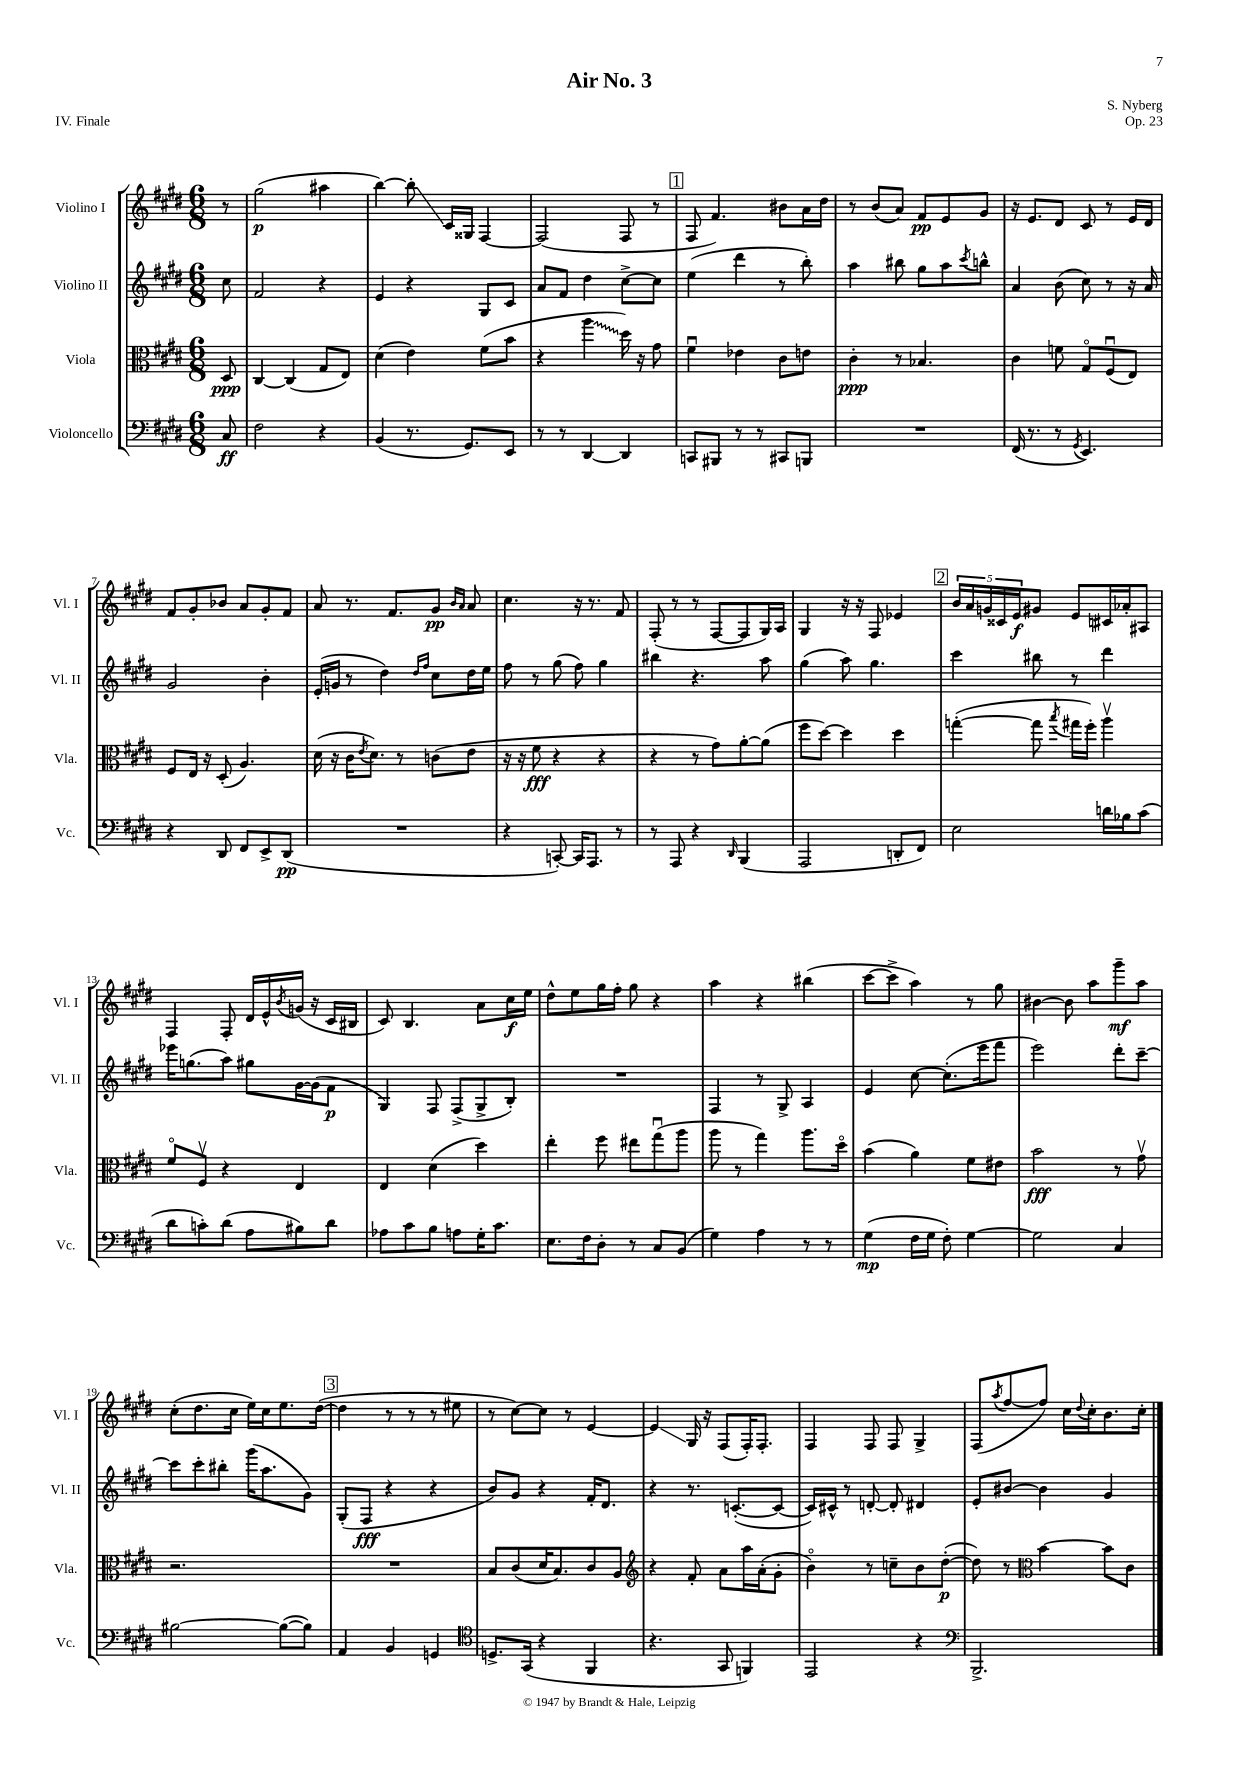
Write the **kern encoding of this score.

**kern	**kern	**kern	**kern
*staff4	*staff3	*staff2	*staff1
*clefF4	*clefC3	*clefG2	*clefG2
*k[f#c#g#d#]	*k[f#c#g#d#]	*k[f#c#g#d#]	*k[f#c#g#d#]
*M6/8	*M6/8	*M6/8	*M6/8
8C#	8D#	8cc#	8r
=	=	=	=
2F#	[4C#	2f#	(2gg#
.	(4C#]	.	.
4r	8G#	4r	4aa#
.	8E)	.	.
=	=	=	=
(4BB	(4d#	4e	[4bb)
8.r	4e)	4r	8bb']
.	.	.	16c#
8.GG#)	.	.	16G##
.	(8f#	8G#	[4F#
8EE	8b	8c#	.
=	=	=	=
8r	4r	8a	(2F#]
8r	.	8f#	.
[4DD#	4aa	4dd#	.
4DD#]	16dd#)	[8cc#^	8F#
.	16r	.	.
.	8g#	8cc#]	8r
=	=	=	=
8CC	4f#u	(4ee	8F#
8BBB#	.	.	4.f#)
8r	4e-	4ddd#	.
8r	.	.	.
8CC#	8c#	8r	8b#
8BBB	8e	8bb')	16a
.	.	.	16dd#
=	=	=	=
2.r	4c#'	4aa	8r
.	.	.	(8b
.	8r	8bb#	8a)
.	4.B-	8gg#	8f#
.	.	8aa	8e
.	.	8qccc#	.
.	.	8bb^^	8g#
=	=	=	=
(16FF#	4c#	4a	16r
8.r	.	.	8.e
8r	8f	(8b	8d#
8qGG#	.	.	.
4.EE)	8G#o	8cc#)	8c#
.	(8F#u	8r	8r
.	8E)	16r	16e
.	.	16a	16d#
=	=	=	=
4r	8F#	2g#	8f#
.	16E	.	8g#'
.	16r	.	.
8DD#	(8D#'	.	8b-
8FF#	4.A)	.	8a
8EE^	.	4b'	8g#'
(8DD#	.	.	8f#
=	=	=	=
2.r	(16d#	(16e'	8a
.	16r	16g	.
.	16c#	8r	8.r
.	8qe	.	.
.	8.d#)	.	.
.	.	4dd#)	.
.	.	.	8.f#
.	8r	.	.
.	.	16qqdd#	.
.	.	16qqff#	.
.	(8c	8cc#	8g#
.	.	.	16qqb
.	.	.	16qqa
.	8e	16dd#	8a
.	.	16ee	.
=	=	=	=
4r	16r	8ff#	4.cc#
.	16r	.	.
.	8f#	8r	.
[8CC')	4r	(8gg#	.
16CC]	.	8ff#)	16r
8.AAA	.	.	8.r
.	4r	4gg#	.
8r	.	.	8f#
=	=	=	=
8r	4r	4bb#	(8F#'
8AAA	.	.	8r
4r	8r	4.r	8r
.	8g#)	.	[8F#
16qqDD#	.	.	.
(4BBB	[8a'	.	8F#]
.	(8a]	8aa	16G#)
.	.	.	16A
=	=	=	=
2AAA	8ff#	(4gg#	4G#
.	[8dd#)	.	.
.	4dd#]	8aa)	16r
.	.	.	16r
.	.	4.gg#	8F#
8DD'	4dd#	.	4e-
8FF#)	.	.	.
=	=	=	=
2E	([4gg'	4ccc#	20b
.	.	.	20a
.	.	.	20g
.	.	.	20c##
.	.	.	20e
.	8gg]	8bb#	8g#
.	8qbb	.	.
.	16gg#	8r	8e
.	16ff#')	.	.
16d	4aav	4ddd#	16c#
16B-	.	.	16a-'
(8c#	.	.	8A#
=	=	=	=
8d#	8f#o	16eee-	4F#
.	.	(8.gg	.
8c')	8F#v	.	.
(8d#	4r	8aa)	8F#'
8A	.	8gg#	16d#
.	.	.	16e^^
.	.	.	8qb
8B#)	4E	[16g#	(16g
.	.	(16g#]	16r
8d#	.	8f#	16c#
.	.	.	16B#
=	=	=	=
8A-	4E	4G#)	8c#)
8c#	.	.	4.B
8B	(4d#	8F#	.
8A	.	(8F#^	.
16G#'	4dd#)	8G#^	8a
8.c#	.	.	.
.	.	8B')	16cc#
.	.	.	16ee
=	=	=	=
8.E	4ee'	2.r	8dd#^^
.	.	.	8ee
16F#	.	.	.
8D#'	8ff#	.	16gg#
.	.	.	16ff#'
8r	8ee#	.	8gg#
8C#	(8gg#u	.	4r
(8BB	8aa	.	.
=	=	=	=
4G#)	8aa	4F#	4aa
.	8r	.	.
4A	4gg#)	8r	4r
.	.	8G#^	.
8r	8.aa	4A	(4bb#
8r	.	.	.
.	16dd#o	.	.
=	=	=	=
(4G#	(4b	4e	[8ccc#
.	.	.	8ccc#^]
16F#	4a)	[8cc#	4aa)
16G#	.	.	.
8F#')	.	(8.cc#']	.
[4G#	8f#	.	8r
.	.	16eee	.
.	8e#	8fff#	8gg#
=	=	=	=
2G#]	2b	2eee)	[4b#
.	.	.	8b#]
.	.	.	8aa
4C#	8r	8ddd#'	8ggg#~
.	8g#v	[8ccc#~	8aa
=	=	=	=
[2B#	2.r	8ccc#]	(8cc#'
.	.	8ccc#'	8.dd#
.	.	8bb#'	.
.	.	.	16cc#
.	.	(16ggg#	16ee)
.	.	8.aa	16cc#
(8B#_	.	.	8.ee
8B#])	.	8g#)	.
.	.	.	([16dd#
=	=	=	=
4AA	2.r	(8G#'	4dd#]
.	.	8F#	.
4BB	.	4r	8r
.	.	.	8r
4GG	.	4r	8r
.	.	.	8ee#
=	=	=	=
*clefC4	*	*	*
8.D^	8B	8b)	8r
.	(8c#	8g#	[8cc#)
(16GG#	.	.	.
4r	16d#	4r	8cc#]
.	8.B)	.	.
.	.	.	8r
4FF#	8c#	16f#'	[4e
.	.	8.d#	.
.	8A	.	.
=	=	=	=
*	*clefG2	*	*
4.r	4r	4r	4e]
.	8f#'	8.r	16G#
.	.	.	16r
8GG#	8a	.	(8F#
.	.	([8.c'	.
4FF)	16aa	.	16F#')
.	(16a'	.	8.F#'
.	8g#'	8c_	.
=	=	=	=
2EE	4bo)	16c])	4F#
.	.	16c#^^	.
.	.	8r	.
.	8r	[8d'	8F#
.	8cc~	8d']	8F#
4r	8b	4d#	4G#^
.	([8dd#'	.	.
=	=	=	=
*clefF4	*	*	*
2.BBB^	8dd#])	8e'	(8F#
.	.	.	8qaa
.	8r	[8b#	[8ff#
*	*clefC3	*	*
.	[4b	4b#]	8ff#])
.	.	.	16cc#
.	.	.	8qqdd#
.	.	.	16cc#'
.	8b]	4g#	8.b
.	8c#	.	.
.	.	.	16cc#'
==	==	==	==
*-	*-	*-	*-
